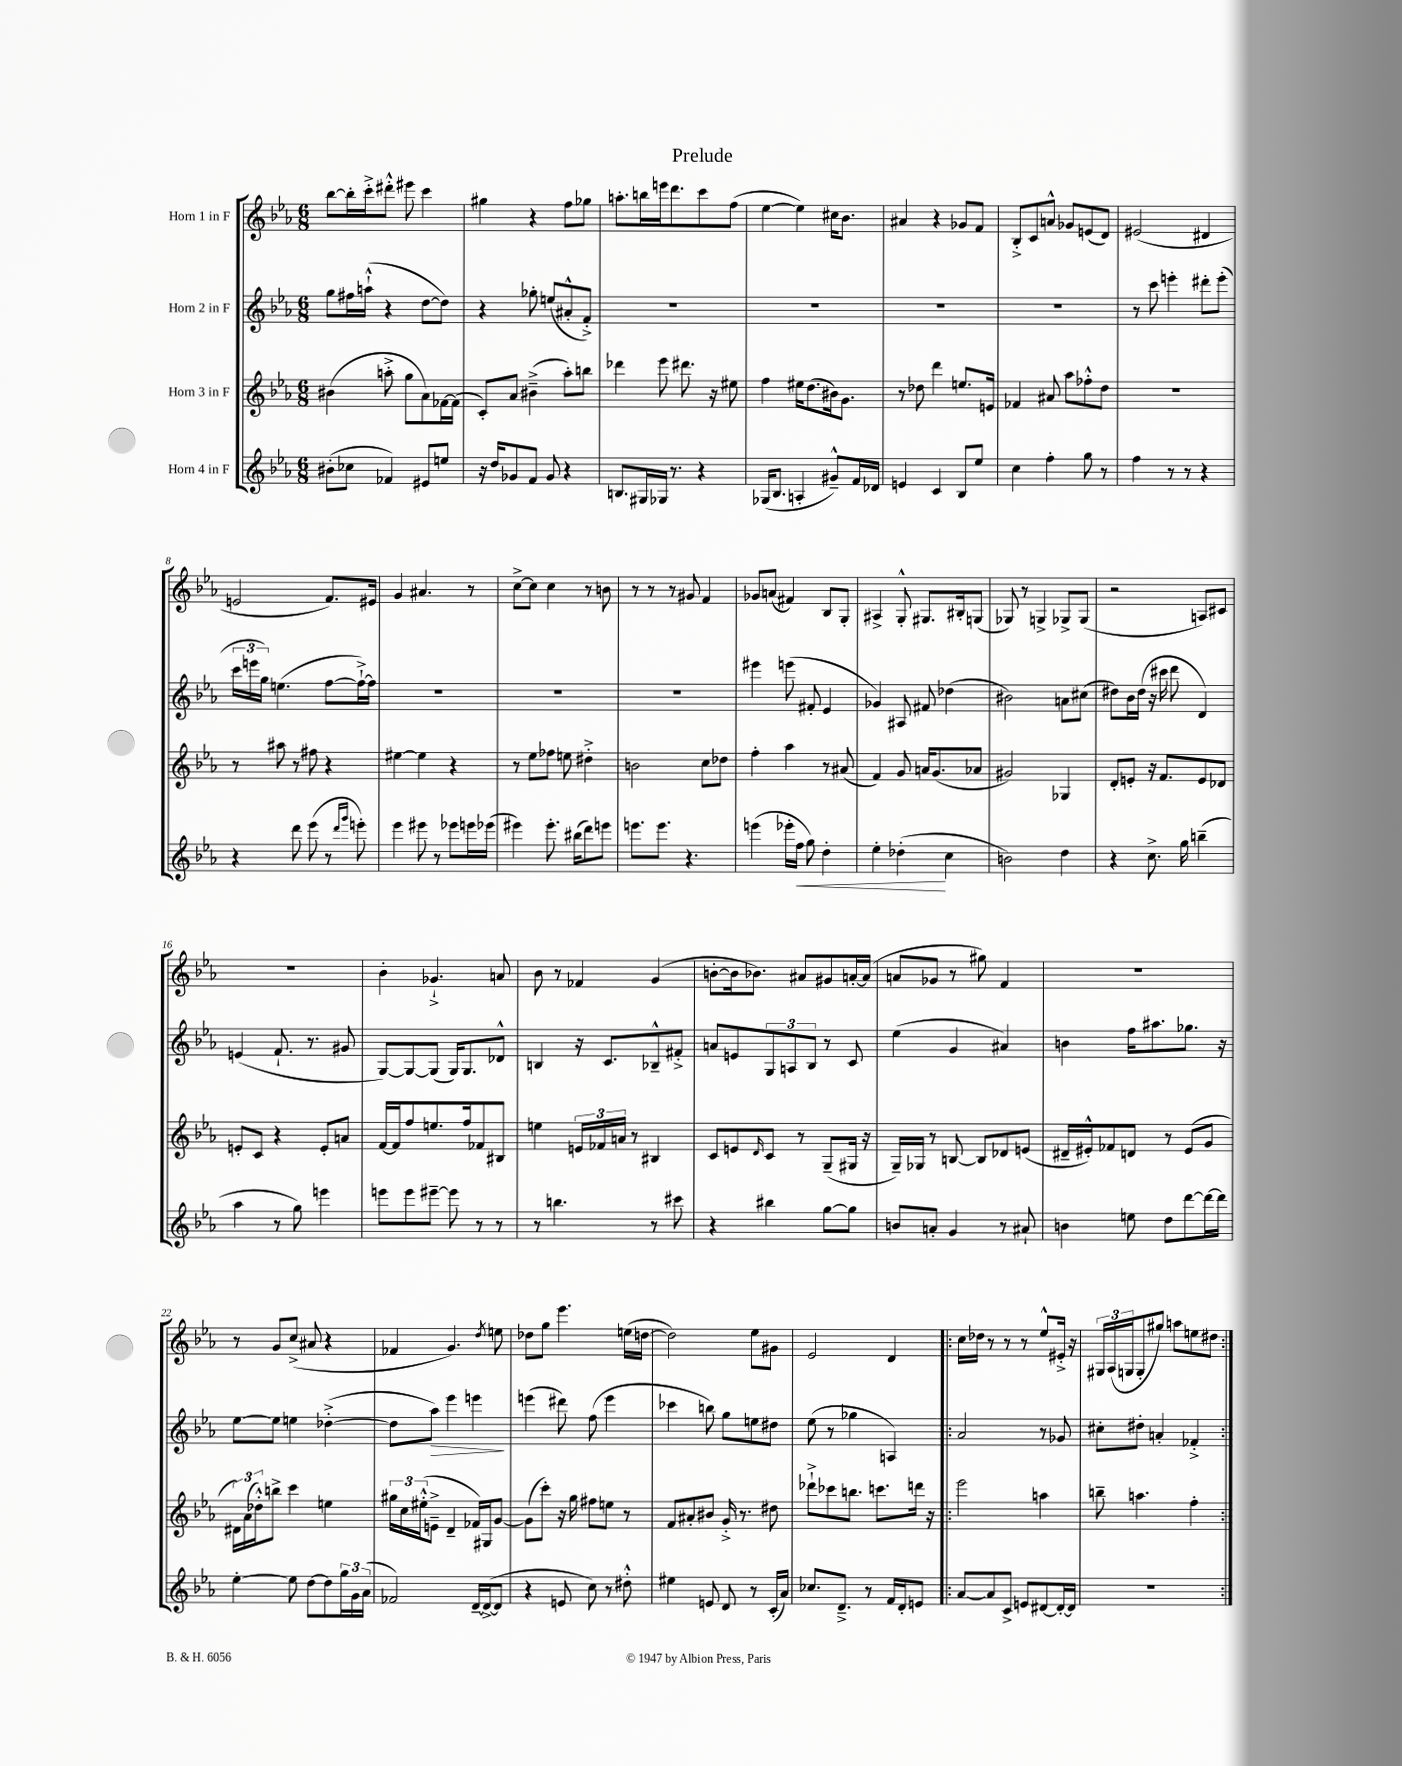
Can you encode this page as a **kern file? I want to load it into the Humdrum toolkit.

**kern	**dynam	**kern	**kern	**dynam	**kern
*part4	*part4	*part3	*part2	*part2	*part1
*staff4	*staff4	*staff3	*staff2	*staff2	*staff1
*I"Horn 4 in F	*	*I"Horn 3 in F	*I"Horn 2 in F	*	*I"Horn 1 in F
*clefG2	*	*clefG2	*clefG2	*	*clefG2
*k[b-e-a-]	*	*k[b-e-a-]	*k[b-e-a-]	*	*k[b-e-a-]
*M6/8	*	*M6/8	*M6/8	*	*M6/8
=1	=1	=1	=1	=1	=1
(8b#X'\L	.	(4b#X\	8gg\L	.	[8bb-\L
8cc-X\J	.	.	16ff#X\L	.	16bb-'\L]
.	.	.	(16aan`^^\JJ	.	16ccc'^\J
4f-X/)	.	8aan'^\	4r	.	8ddd#X'^^\J
.	.	8gg\L	.	.	8eee#X\
8e#X/L	.	8a-\)	[8dd\L	.	4ccc\
8een/J	.	[16f-X\L	8dd\J])	.	.
.	.	(16f-\JJ]	.	.	.
=2	=2	=2	=2	=2	=2
16r	.	8c'/L)	4r	.	4gg#X\
16dd/KL	.	.	.	.	.
8g-X/	.	8a-/J	.	.	.
8f/J	.	(4b#X~^\	8gg-X'\	.	4r
8g-/	.	.	(8een/L	.	.
4r	.	8aa-'\L)	8a#X'^^/	.	8ff\L
.	.	8bbn\J	8f'^/J)	.	8gg-X\J
=3	=3	=3	=3	=3	=3
8.Bn/L	.	4ddd-X\	2.r	.	8.aan'\L
16G#X/L	.	.	.	.	16bbn\L
16G-X/JJ	.	8eee-\	.	.	16eeen\J
8.r	.	.	.	.	8.ddd\
.	.	8.ddd#X\	.	.	.
4r	.	.	.	.	8ccc\
.	.	16r	.	.	.
.	.	8ee#X\	.	.	(8ff\J
=4	=4	=4	=4	=4	=4
(16G-X/KL	.	4ff\	2.r	.	[4ee-\
8.B-/J	.	.	.	.	.
4An'/	.	16ee#X\KL	.	.	4ee-\])
.	.	(8.dd\	.	.	.
8g#X~^^/L)	.	16b#X\k)	.	.	16cc#X\KL
.	.	8.g\J	.	.	8.b-\J
16f/L	.	.	.	.	.
16d-X/JJ	.	.	.	.	.
=5	=5	=5	=5	=5	=5
4en/	.	8r	2.r	.	4a#X/
.	.	8dd-X\	.	.	.
4c/	.	4ddd\	.	.	4r
8B-/L	.	8.een/L	.	.	8g-X/L
8ee-/J	.	.	.	.	8f/J
.	.	16en/Jk	.	.	.
=6	=6	=6	=6	=6	=6
4cc\	.	4f-X/	2.r	.	8B-'^/L
.	.	.	.	.	8c/
4ff'\	.	8a#X/	.	.	8an^^/J
.	.	8aa-\L	.	.	8g-X/L
8gg\	.	8ff-X'^^\	.	.	(8en/
8r	.	8dd\J	.	.	8d/J)
=7	=7	=7	=7	=7	=7
4ff\	.	2.r	8r	.	(2e#X/
.	.	.	8ccc\	.	.
8r	.	.	4eeen'\	.	.
8r	.	.	.	.	.
4r	.	.	8ddd#X'\L	.	4d#X/
.	.	.	(8eee'\J	.	.
!!LO:LB:g=z
=8	=8	=8	=8	=8	=8
4r	.	8r	24ccc\LL	.	2en/
.	.	.	24eeen\	.	.
.	.	.	24gg\JJ)	.	.
.	.	8aa#X\	(4.een\	.	.
8ddd\	.	8r	.	.	.
(8eee-\	.	8ff#X\	.	.	.
8r	.	4r	[8ff\L	.	8.f/L)
16qqddd/LL	.	.	.	.	.
16qqggg/JJ	.	.	.	.	.
8eeen'\)	.	.	16ff`^\L_)	.	.
.	.	.	16ff\JJ]	.	16e#X/Jk
=9	=9	=9	=9	=9	=9
4eee-\	.	[4ee#X\	2.r	.	4g/
8eee#X\	.	4ee#\]	.	.	4.a#X/
8r	.	.	.	.	.
8eee-X\L	.	4r	.	.	.
16eeen\L	.	.	.	.	8r
(16eee-X\JJ	.	.	.	.	.
=10	=10	=10	=10	=10	=10
4eee#X\)	.	8r	2.r	.	[8cc^\L
.	.	8ee-\L	.	.	8cc\J]
8.eee#'\	.	8ff-X\J	.	.	4cc\
.	.	8een\	.	.	.
(16bb#X\KL	.	.	.	.	.
8ddd\)	.	4dd#X'^\	.	.	8r
8eeen\J	.	.	.	.	8bn\
=11	=11	=11	=11	=11	=11
8.eeen\L	.	2bn\	2.r	.	8r
.	.	.	.	.	8r
8.eee\J	.	.	.	.	.
.	.	.	.	.	8r
4.r	.	.	.	.	8g#X/
.	.	8cc\L	.	.	4f/
.	.	8dd-X\J	.	.	.
=12	=12	=12	=12	=12	=12
(4eeen\	.	4ff'\	4eee#X\	.	8g-X/L
.	.	.	.	.	(8an/J
16eee-X'\LL	.	4aa-\	(8eeen\	.	4f#X/)
!	!LO:HP:b	!	!	!	!
16ff\JJ	<	.	.	.	.
8gg\)	.	.	8f#X'/	.	.
4dd'\	.	8r	4e-/	.	8B-/L
.	.	(8a#X/	.	.	8G'/J
=13	=13	=13	=13	=13	=13
4ee-'\	.	4f/)	4g-X/)	.	4A#X^/
(4dd-X'\	.	8g/	8A#X/	.	8G'^^/
.	.	16an/KL	8f#X/	.	8.G#X/L
.	.	(8.g/	.	.	.
4cc\	[	.	(4dd-X\	.	.
.	.	.	.	.	16B#X'/k
.	.	8a-X/J	.	.	(8Gn/J
=14	=14	=14	=14	=14	=14
2bn\)	.	2g#X/)	2b#X\)	.	8G-X/)
.	.	.	.	.	8r
.	.	.	.	.	4Gn^/
4dd\	.	4G-X/	8an\L	.	8G-X^/L
.	.	.	(8cc#X\J	.	(8G-/J
=15	=15	=15	=15	=15	=15
4r	.	8d'/L	8dd#X\L)	.	2r
.	.	8en'/J	16b-\L	.	.
.	.	.	(16dd#\JJ	.	.
8.cc^\	.	16r	16r	.	.
.	.	8.f/L	16ccc#X\	.	.
.	.	.	8ddd\	.	.
16gg\	.	.	.	.	.
(4bbn~\	.	8e/	4d/)	.	8An/L)
.	.	8d-X/J	.	.	8c#X/J
!!LO:LB:g=z
=16	=16	=16	=16	=16	=16
4aa-\	.	8en'/L	(4en/	.	2.r
.	.	8c/J	.	.	.
8r	.	4r	8.f`/	.	.
8gg\)	.	.	.	.	.
.	.	.	8.r	.	.
4eeen\	.	8e'/L	.	.	.
.	.	8an/J	8g#X/	.	.
=17	=17	=17	=17	=17	=17
8eeen\L	.	[16f/LL	[8G/L)	.	4b-'\
.	.	16f/J]	.	.	.
8eee\	.	8ff/	8G/_	.	.
[8eee#X~\J	.	8.een/	(8G/J]	.	4.g-X`^/
8eee#\]	.	.	16G/KL)	.	.
.	.	16ff/k	8.G/	.	.
8r	.	8f-X/	.	.	.
8r	.	8B#X/J	8d-X^^/J	.	8an/
=18	=18	=18	=18	=18	=18
8r	.	4een\	4Bn/	.	8b-\
4.bbn\	.	.	.	.	8r
.	.	24en/LL	16r	.	4f-X/
.	.	24f-X/	.	.	.
.	.	.	8.c/L	.	.
.	.	24an/JJ	.	.	.
.	.	8r	.	.	.
8r	.	4B#X/	8B-X~^^/	.	(4g/
8ccc#X\	.	.	8f#X'^/J	.	.
=19	=19	=19	=19	=19	=19
4r	.	8c/L	8an/L	.	[8bn'\L
.	.	8en/	8en/	.	16b\k]
.	.	.	.	.	8.b-X\J)
.	.	16qqd/	.	.	.
4bb#X\	.	8c/J	12G/	.	.
.	.	.	12An/	.	.
.	.	8r	.	.	8a#X/L
.	.	.	12B-/J	.	.
[8gg\L	.	(8G~/L	8r	.	8g#X/
8gg\J]	.	16G#X/Jk	8c/	.	[16an'/L
.	.	16r	.	.	(16a/JJ]
=20	=20	=20	=20	=20	=20
8bn/L	.	16G~/LL)	(4ee-\	.	8an/L
.	.	16G-X/JJ	.	.	.
8an'/J	.	8r	.	.	8g-X/J
4g/	.	[8Bn/	4g/	.	8r
.	.	8B/L]	.	.	8gg#X\)
8r	.	8d-X/	4a#X/)	.	4f/
8a#X`/	.	(8en/J	.	.	.
=21	=21	=21	=21	=21	=21
4bn\	.	16d#X~/LL	4bn\	.	2.r
.	.	16e#X'^^/J)	.	.	.
.	.	8f-X/	.	.	.
8een\	.	8dn/J	16ff\KL	.	.
.	.	.	8.aa#X\	.	.
8dd\L	.	8r	.	.	.
[8ddd\	.	(8e#/L	8.gg-X\J	.	.
16ddd\L_	.	8g/J	.	.	.
16ddd\JJ]	.	.	16r	.	.
!!LO:LB:g=z
=22	=22	=22	=22	=22	=22
[4ee-'\	.	24d#X\LL)	[8ee-\L	.	8r
.	.	(24a-\	.	.	.
.	.	24dd-X'^^\J)	.	.	.
.	.	8bbn^\J	8ee-\J]	.	8g/L
8ee-\]	.	4ccc\	4een\	.	(8cc^/J
[8dd\L	.	.	.	.	8a#X/
8dd\]	.	4een\	([4dd-X'^\	.	4r
24gg\L	.	.	.	.	.
24g\	.	.	.	.	.
(24a-\JJ	.	.	.	.	.
=23	=23	=23	=23	=23	=23
2f-X/)	.	24gg#X\LL	8dd-\L]	.	4f-X/
.	.	24cc\	.	.	.
.	.	(24ee#X'^^\J	.	.	.
!	!	!	!	!LO:HP:b	!
.	.	8en~^\J	8aa-\J)	>	.
.	.	4d~/	4eee-\	.	4.g/)
[16d~/LL	.	16f-X/LL)	4eeen\	.	.
(16d^/J_	.	16G#X/J	.	.	.
.	.	.	.	.	8qdd/
8d/J]	.	[8g/J	.	.	8een\
.	.	.	.	]	.
=24	=24	=24	=24	=24	=24
4r	.	(8g\L]	(4eeen\	.	8dd-X\L
.	.	8ccc'\J)	.	.	8gg\J
8en/	.	16r	8ddd#X\)	.	4.eee-\
.	.	16gg\	.	.	.
8cc\)	.	8ff#X\L	(8ff\	.	.
8r	.	8een\J	4eee\	.	.
8dd#X'^^\	.	8r	.	.	(16een\LL
.	.	.	.	.	[16ddn\JJ
=25	=25	=25	=25	=25	=25
4ee#X\	.	8f/L	4ccc-X\	.	2dd\])
.	.	8a#X'/	.	.	.
8en/	.	8b#X/J	8bbn\)	.	.
8d/	.	16g'^/	8gg\L	.	.
.	.	8.r	.	.	.
8r	.	.	8een\	.	8ee-\L
(16c'/LL	.	8dd#X\	8dd#X\J	.	8g#X\J
16a-/JJ)	.	.	.	.	.
=26	=26	=26	=26	=26	=26
8.cc-X/L	.	8ddd-X`^\L	(8ee-\	.	2e-/
.	.	8ccc-X\	8r	.	.
8.d~^/J	.	.	.	.	.
.	.	8.bbn\J	4gg-X\	.	.
8r	.	.	.	.	.
.	.	8.cccn\L	.	.	.
16f/LL	.	.	4An/)	.	4d/
16d'/J	.	.	.	.	.
8en/J	.	16dddn\Jk	.	.	.
.	.	16r	.	.	.
=27!|:	=27!|:	=27!|:	=27!|:	=27!|:	=27!|:
[8a-/L	.	2eee-\	2a-/	.	16cc\LL
.	.	.	.	.	16dd-X\JJ
8a-/]	.	.	.	.	8r
8c^/J	.	.	.	.	8r
8en/L	.	.	.	.	8r
[8d#X/	.	4aan\	8r	.	8ee-^^/L
16d#'/L_	.	.	8g-X/	.	16e#X'^/Jk
16d#/JJ]	.	.	.	.	16r
=28	=28	=28	=28	=28	=28
2.r	.	8bbn~\	8cc#X'\L	.	24G#X/LL
.	.	.	.	.	(24A-/
.	.	.	.	.	24Gn/J
.	.	4.aan\	8dd#X'\J	.	8G'/
.	.	.	4an'/	.	8gg#X/J)
.	.	.	.	.	8aan\L
.	.	4ff'\	4f-X'^/	.	8een\
.	.	.	.	.	8dd#X\J
=:|!	=:|!	=:|!	=:|!	=:|!	=:|!
*-	*-	*-	*-	*-	*-
